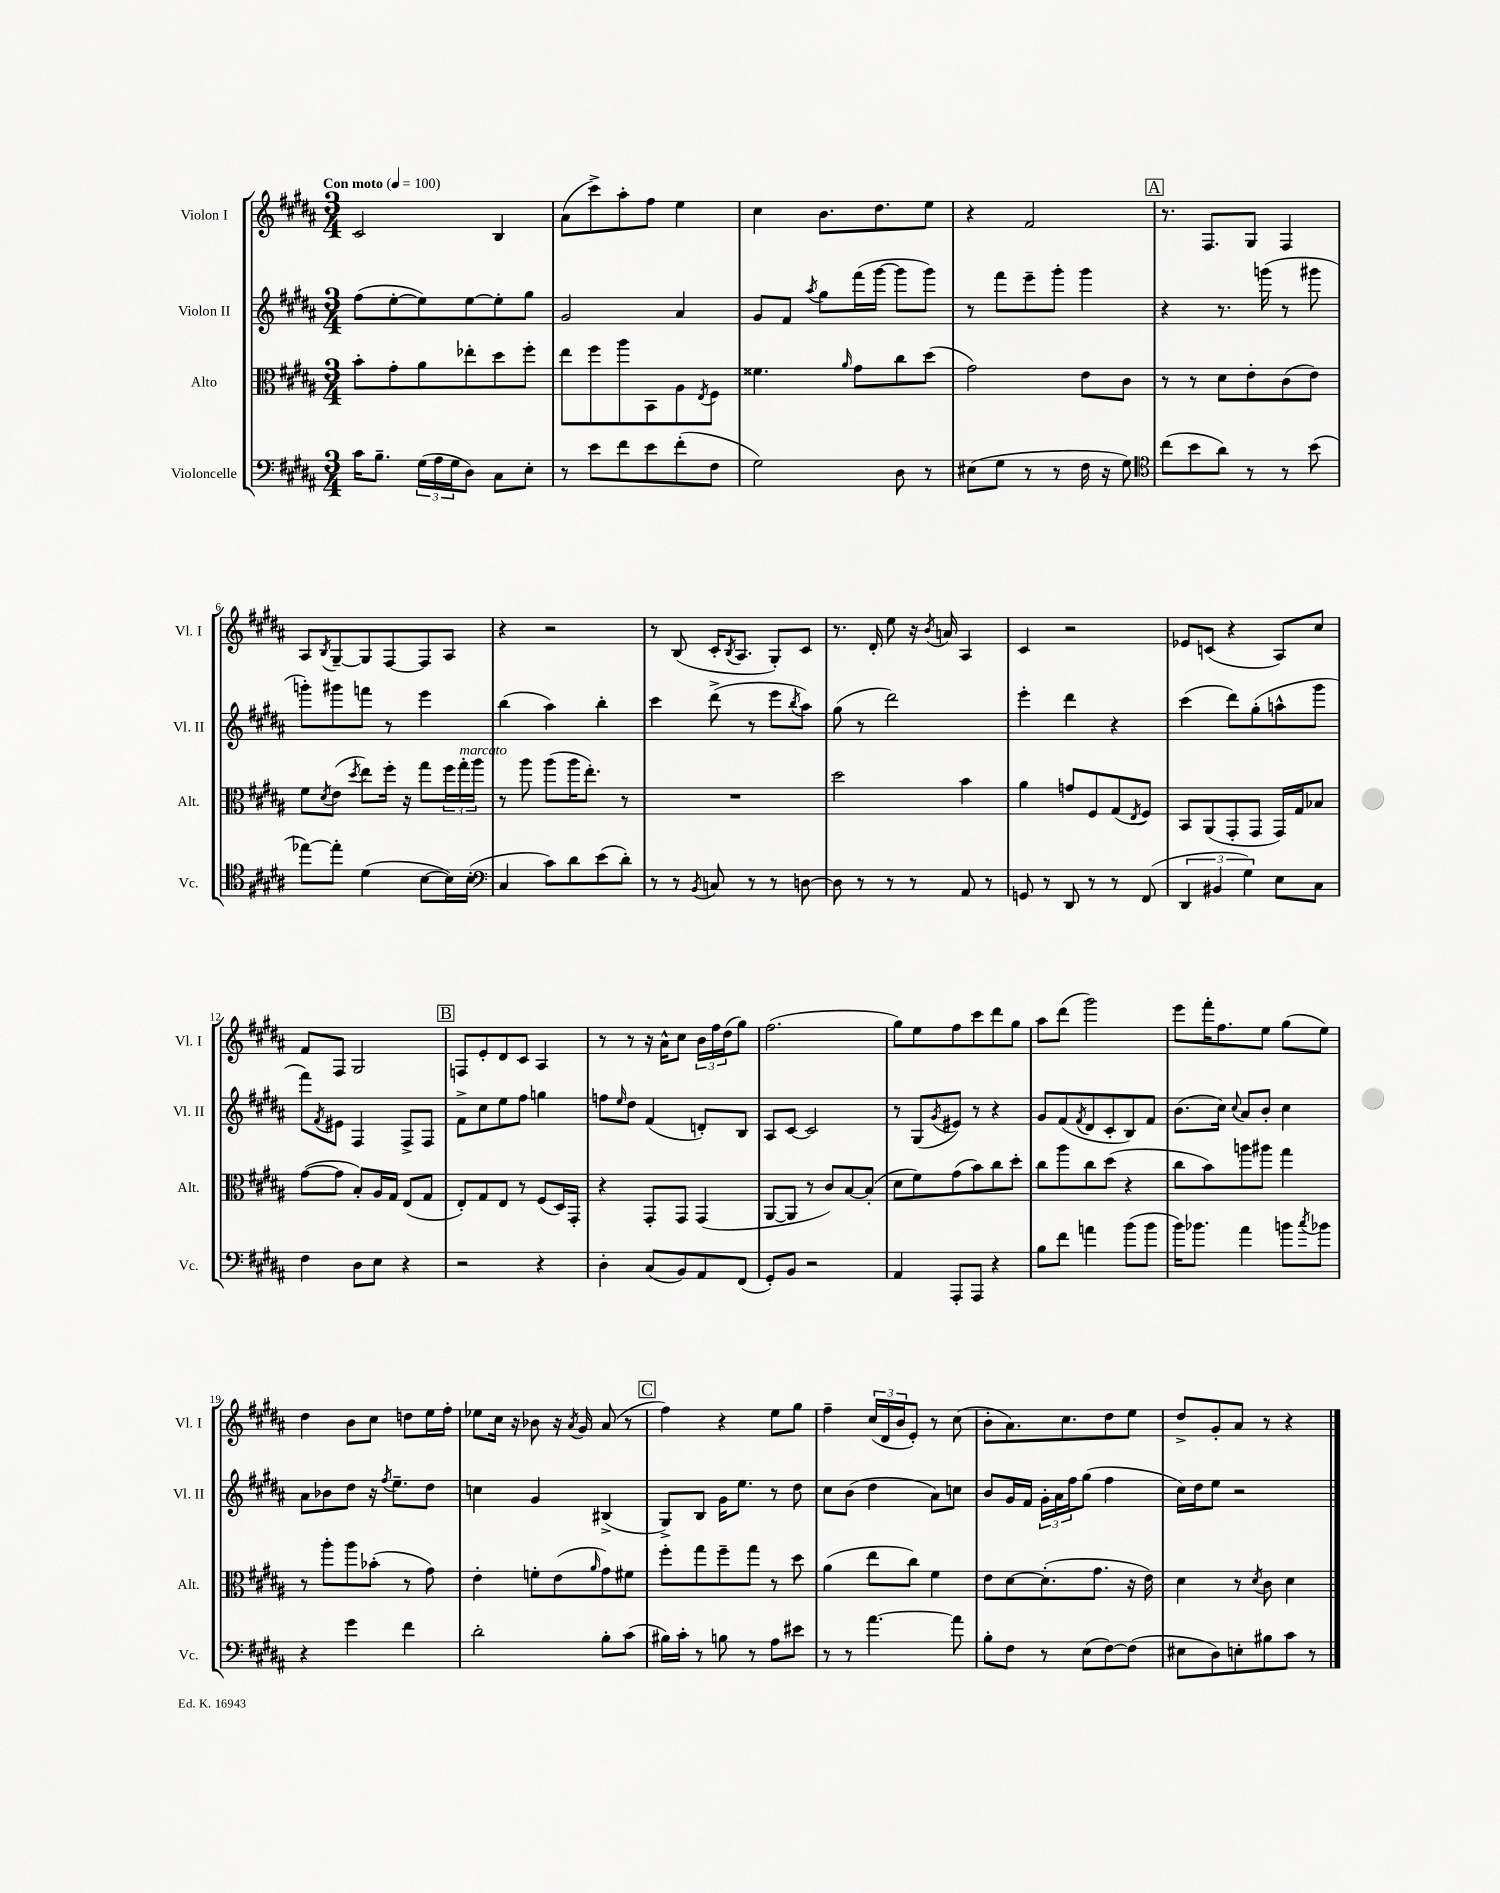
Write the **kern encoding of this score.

**kern	**kern	**kern	**kern
*staff4	*staff3	*staff2	*staff1
*clefF4	*clefC3	*clefG2	*clefG2
*k[f#c#g#d#a#]	*k[f#c#g#d#a#]	*k[f#c#g#d#a#]	*k[f#c#g#d#a#]
*M3/4	*M3/4	*M3/4	*M3/4
*MM100	*MM100	*MM100	*MM100
16c#	8b'	(8ff#	2c#
8.B~	.	.	.
.	8g#'	[8ee'	.
(24G#	8a#	8ee])	.
24A#	.	.	.
24G#	.	.	.
8D#)	8ee-'	[8ee	.
8C#	8dd#	8ee']	4B
8E'	8ff#'	8gg#	.
=	=	=	=
8r	8ee	2g#	(8a#
8e	8ff#	.	8ccc#^)
8f#	8aa#	.	8aa#'
8e	8BB	.	8ff#
(8f#'	8A#	4a#	4ee
.	8qE	.	.
8F#	8F#	.	.
=	=	=	=
2G#)	4.f##	8g#	4cc#
.	.	8f#	.
.	.	8qaa#	.
.	.	8gg#	8.b
.	16qqa#	.	.
.	8g#	(16fff#	.
.	.	[16ggg#	8.dd#
8D#	8cc#	8ggg#]	.
8r	(8dd#	8ggg#)	8ee
=	=	=	=
(8E#	2g#)	8r	4r
8G#	.	8fff#	.
8r	.	8eee~	2f#
8r	.	8ggg#'	.
16F#	8e	4ggg#	.
16r	.	.	.
8G#)	8c#	.	.
=	=	=	=
*clefC4	*	*	*
(8cc#	8r	4r	8.r
8b	8r	.	.
.	.	.	8.F#
8a#)	8d#	8.r	.
8r	8e'	.	8G#
.	.	(16ggg	.
8r	(8c#	8r	4F#
(8b	8e)	8ggg#	.
=	=	=	=
[8ee-)	8f#	8ggg')	8A#
.	8qd#	.	8qB
8ee-']	(8e	8ggg#	[8G#~
.	8qdd#	.	.
(4d#	8ee)	8fff	8G#]
.	16ff#'	8r	[8F#
.	16r	.	.
[8B	8gg#	4eee	8F#]
16B])	24ff#	.	8A#
.	24gg#'	.	.
(16B'	.	.	.
.	24aa#	.	.
=	=	=	=
*clefF4	*	*	*
4C#	8r	(4bb	4r
.	8aa#	.	.
8c#)	(8aa#	4aa#)	2r
8d#	16aa#	.	.
.	8.ee')	.	.
(8e	.	4bb'	.
8d#')	8r	.	.
=	=	=	=
8r	2.r	4ccc#	8r
8r	.	.	(8B
8qBB	.	.	.
8C	.	(8ddd#^	16c#'
.	.	.	8qB
.	.	.	8.A#
8r	.	8r	.
8r	.	8eee	8G#')
.	.	8qbb	.
[8D	.	8aa#)	8c#
=	=	=	=
8D]	2dd#	(8gg#	8.r
8r	.	8r	.
.	.	.	16d#'
8r	.	2ddd#)	8ee
8r	.	.	16r
.	.	.	8qb
.	.	.	16a
8AA#	4b	.	4A#
8r	.	.	.
=	=	=	=
8GG	4a#	4eee'	4c#
8r	.	.	.
8DD#	8g	4ddd#	2r
8r	8F#	.	.
8r	(8G#	4r	.
.	8qE	.	.
(8FF#	8F#)	.	.
=	=	=	=
6DD#	8BB	(4ccc#	8e-
.	(8AA#	.	(8c
6BB#	.	.	.
.	8GG#'	8ddd#)	4r
6G#)	.	.	.
.	8GG#	(8gg#'	.
8E	16GG#)	8aa^^	8A#)
.	16G#	.	.
8C#	8B-	8ggg#	8cc#
=	=	=	=
4F#	([8g#	8fff#)	8f#
.	.	8qf#	.
.	8g#]	8e#	8F#
8D#	8B')	4F#	2G#
8E	16A#	.	.
.	16G#	.	.
4r	(8E	8F#^	.
.	8G#	8F#	.
=	=	=	=
2r	8E')	8f#^	8F
.	8G#	8cc#	8e'
.	8E	8ee	8d#
.	8r	8ff#	8c#
4r	(8F#	4gg	4A#
.	16D#)	.	.
.	16GG#'	.	.
=	=	=	=
4D#'	4r	8ff	8r
.	.	16qqee	.
.	.	8dd#	8r
(8C#	8GG#'	(4f#	16r
.	.	.	16a#^^
8BB)	8GG#	.	8cc#
8AA#	(4GG#	8d')	24b
.	.	.	24ff#
.	.	.	(24dd#
(8FF#	.	8B	8gg#)
=	=	=	=
8GG#')	[8AA#	8A#	(2.ff#
8BB	8AA#]	[8c#	.
2r	8r	2c#]	.
.	8c#)	.	.
.	[8B	.	.
.	(8B']	.	.
=	=	=	=
4AA#	8d#	8r	8gg#)
.	8f#)	(8G#	8ee
.	.	8qg#	.
8AAA#'	(8g#	8e#)	8ff#
8AAA#	8b)	8r	8ccc#
4r	8cc#	4r	8ddd#
.	8dd#'	.	8gg#
=	=	=	=
8B	8cc#	8g#	8aa#
8f#	8aa#	(8f#	(8ddd#
.	.	8qf#	.
4a	8cc#	8d#	2ggg#)
.	(8dd#	8c#'	.
(8b	4r	8B)	.
8b	.	8f#	.
=	=	=	=
16b)	8cc#	(8.b	8eee
8.b-	.	.	.
.	8b)	.	16fff#'
.	.	16cc#)	8.ff#
.	.	8qqcc#	.
4a#	8aa	8a#	.
.	8aa#	8b'	8ee
8b	4gg#	4cc#	(8gg#
8qcc#	.	.	.
8b-	.	.	8ee)
=	=	=	=
4r	8r	8a#	4dd#
.	8aa#'	8b-	.
4g#	8aa#	8dd#	8b
.	(8b-'	16r	8cc#
.	.	8qff#	.
.	.	8.ee~	.
4f#	8r	.	8dd
.	8g#)	8dd#	16ee
.	.	.	16ff#'
=	=	=	=
2d#'	4e'	4cc	8ee-
.	.	.	16cc#
.	.	.	16r
.	8f'	4g#	8b-
.	(8e	.	16r
.	.	.	8qa#
.	.	.	16g#
.	16qqa#	.	.
8B'	8g#)	(4B#^	(8a#
(8c#	8f#	.	8r
=	=	=	=
16B#)	8ff#'	8G#^)	4ff#)
16c#'	.	.	.
8r	8gg#	8B	.
8B	8ff#~	16g#	4r
.	.	8.ee	.
8r	8gg#	.	.
8A#	8r	8r	8ee
8e#	8dd#	8dd#	8gg#
=	=	=	=
8r	(4a#	8cc#	4ff#~
8r	.	(8b	.
[4.a#	8ee	4dd#	(24cc#
.	.	.	24d#
.	.	.	24b
.	8cc#)	.	8e')
.	4f#	8a#)	8r
8a#]	.	8cc	(8cc#
=	=	=	=
8B'	8e	8b	8b'
8F#	[8d#	16g#	8.a#)
.	.	16f#	.
8r	(8.d#']	24g#'	.
.	.	24a#	.
.	.	.	8.cc#
.	.	24ff#	.
(8E	.	(8gg#	.
.	8.g#	.	.
[8F#)	.	4ff#	8dd#
(8F#]	16r	.	8ee
.	16e)	.	.
=	=	=	=
8E#	4d#	16cc#)	8dd#^
.	.	16dd#	.
8D#)	.	8ee	8g#'
8E'	8r	2r	8a#
.	8qd#	.	.
8B#	8c#	.	8r
8c#	4d#	.	4r
8r	.	.	.
==	==	==	==
*-	*-	*-	*-
